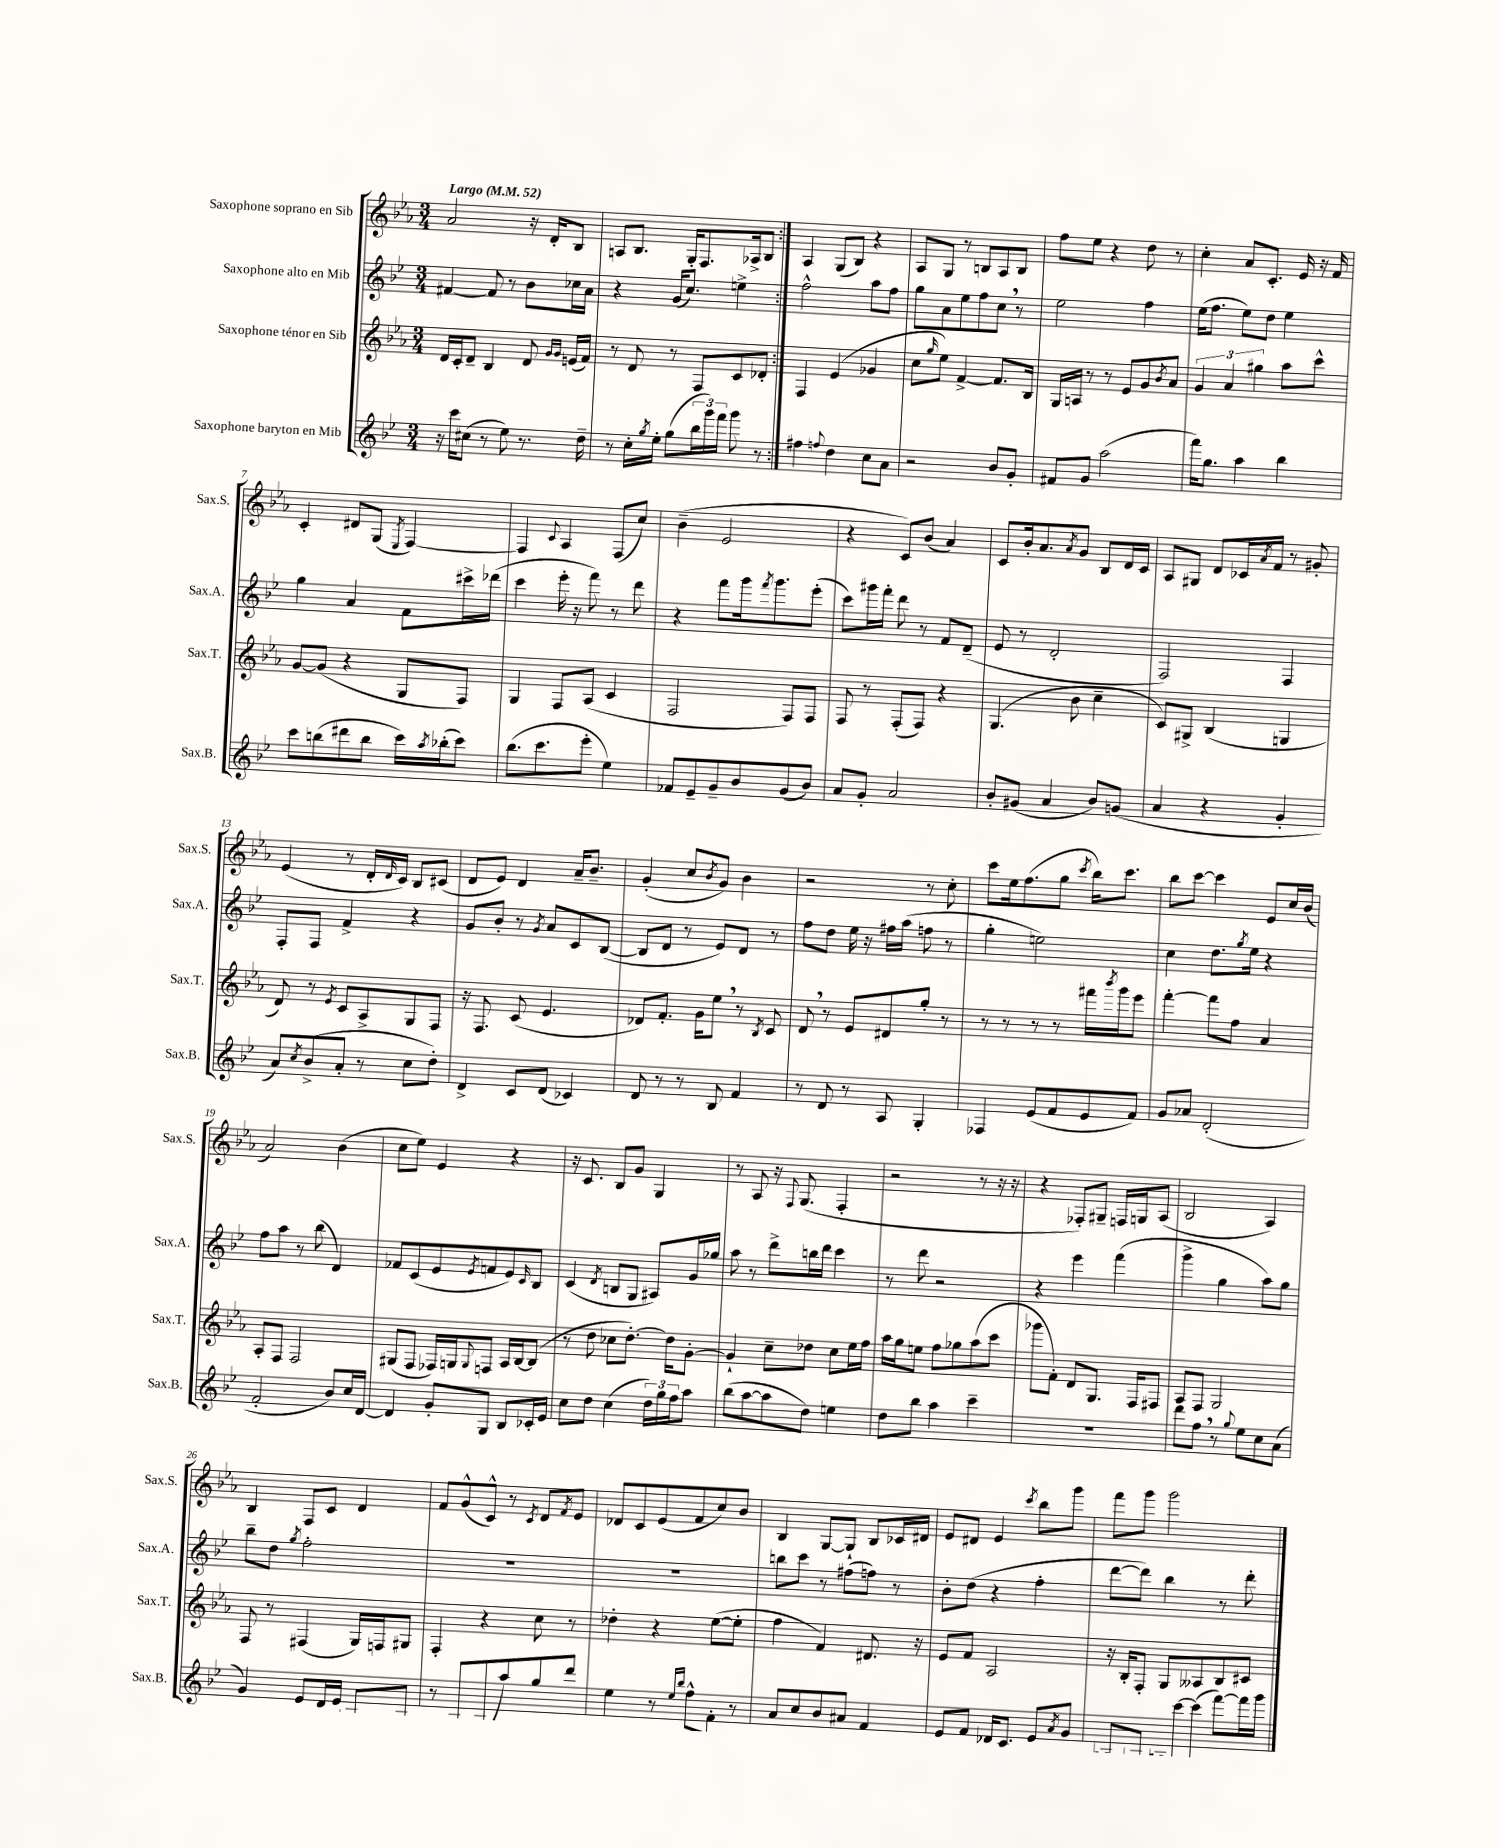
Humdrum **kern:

**kern	**kern	**kern	**kern
*part4	*part3	*part2	*part1
*staff4	*staff3	*staff2	*staff1
*I"Saxophone baryton en Mib	*I"Saxophone ténor en Sib	*I"Saxophone alto en Mib	*I"Saxophone soprano en Sib
*I'Sax.B.	*I'Sax.T.	*I'Sax.A.	*I'Sax.S.
*clefG2	*clefG2	*clefG2	*clefG2
*k[b-e-]	*k[b-e-a-]	*k[b-e-]	*k[b-e-a-]
*M3/4	*M3/4	*M3/4	*M3/4
*MM52	*MM52	*MM52	*MM52
=1	=1	=1	=1
!	!	!	!LO:TX:a:B:t=Largo
16r	16d/LL	[4f#X/	2a-/
16ccc\KL	16c'/J	.	.
(8cc#X\J	8d~/J	.	.
8r	4B-/	8f#/]	.
8ee-\)	.	8r	.
8.r	8d/	8b-\L	16r
.	.	.	16d'/KL
.	16qqg/LL	.	.
.	16qqg/JJ	.	.
.	(16en/LL	16cc-X\L	8B-/J
16dd~\	16f/JJ)	16a\JJ	.
=2	=2	=2	=2
8r	8r	4r	8An/L
16cc'\LL	8d/	.	8.B-/J
8qgg/	.	.	.
16ee-'\JJ	.	.	.
(8gg\L	8r	(16g/KL	.
.	.	8.cc/J)	16G'/KL
24bb-\L	8F/L	.	8.F/
24ggg\)	.	.	.
24fff\JJ	.	.	.
8ggg\	8c/	4een^\	.
.	.	.	16A-X^/k
8r	8d-X'/J	.	8B-/J
=3:|!	=3:|!	=3:|!	=3:|!
4ff#X\	4F/	2ff^^\	4A-/
8qqffn/	.	.	.
4dd\	(4e-/	.	(8G/L
.	.	.	8B-/J)
8cc\L	4g-X/	8aa\L	4r
8a\J	.	8ff\J	.
=4	=4	=4	=4
2r	8cc\L	8gg\L	8A-/L
.	16qqgg/	.	.
.	8ee-\J)	8a\	8G/J
.	[4f^/	8ee-\	8r
.	.	8ff\	8Bn/L
8b-/L	8.f/L]	8cc,\J	8A-/
8g'/J	.	8r	8B/J
.	16B-/Jk	.	.
=5	=5	=5	=5
8f#X/L	16G/LL	2ee-\	8ff\L
.	16An/JJ	.	.
8g/J	8r	.	8ee-\J
(2aa\	8r	.	4r
.	8e-/L	.	.
.	8g/	4ff\	8dd\
.	8qb-/	.	.
.	8a-/J	.	8r
=6	=6	=6	=6
16fff\KL)	6g/	(16ee-\KL	4cc'\
8.gg\J	.	8.ff\J	.
.	6a-/	.	.
4aa\	.	8ee-\L)	8a-/L
.	6gg#X\	.	.
.	.	8dd\J	8.c'/J
4bb-\	8aa-\L	4ee-\	.
.	.	.	16e-/
.	8ccc^^\J	.	16r
.	.	.	16f/
!!LO:LB:g=z
=7	=7	=7	=7
8ccc\L	[8g/L	4gg\	4c'/
(8bbn\	(8g/J]	.	.
8ddd#X\	4r	4a/	8d#X/L
8bb\J	.	.	(8G/J
.	.	.	8qE-/
16ccc\LL)	8G/L	8f\L	[4F/)
8qaa/	.	.	.
(16bb-X'\J	.	.	.
8ccc\J)	8F/J)	16ccc#X^\L	.
.	.	(16ddd-X\JJ	.
=8	=8	=8	=8
(8.bb-\L	4G/	4ccc\	4F/]
8.ccc\	.	.	.
.	.	.	8qqc/
.	8F/L	16eee-'\	4A-/
.	.	16r	.
8eee-'\J	(8A-/J	8fff\)	.
4ee-\)	4c/	8r	(8F/L
.	.	8ddd\	8cc/J)
=9	=9	=9	=9
8f-X/L	2F/	4r	(4b-~\
8e-~/	.	.	.
8g~/	.	8fff\L	2e-/
8b-/	.	16ggg\k	.
.	.	8qfff/	.
.	.	8.ggg\	.
(8g/	8F/L)	.	.
8b-/J)	8F/J	(8eee-'\J	.
=10	=10	=10	=10
8a/L	8F/	8ccc\L)	4r
8g'/J	8r	16ggg#X\L	.
.	.	16fff'\JJ	.
2a/	(8F'/L	8ddd\	8c/L)
.	8F/J)	8r	(8b-/J
.	4r	8f/L	4a-/)
.	.	(8d~/J	.
=11	=11	=11	=11
8b-'/L	(4.G/	8e-/	8c/L
(8g#X/J	.	8r	16b-'/k
.	.	.	8.a-/
4a/	.	2d'/	.
.	.	.	8qa-/
.	8b-\	.	8g/J
8b-/L)	4cc~\	.	8B-/L
(8gn/J	.	.	16d/L
.	.	.	16c/JJ
=12	=12	=12	=12
4a/	8c/L)	2F/)	8A-/L
.	8G#X^/J	.	8G#X/J
4r	(4B-/	.	8d/L
.	.	.	16c-X/L
.	.	.	8qa-/
.	.	.	16f/JJ
4g'/	4Gn/	4F/	8r
.	.	.	8g#X'/
!!LO:LB:g=z
=13	=13	=13	=13
8a/L)	8d/)	8F'/L	(4e-/
8qcc/	.	.	.
(8b-^/	8r	8F/J	.
.	8qe-/	.	.
8a'/J	8c/L	4f^/	8r
8r	8A-^/	.	16d'/LL
.	.	.	16qqd/
.	.	.	16c/JJ)
8cc\L	8G/	4r	8B-/L
8dd'\J)	8F/J	.	(8c#X/J
=14	=14	=14	=14
4d^/	16r	8g/L	8d/L
.	8.F/	.	.
.	.	8b-'/J	8e-/J)
8c/L	(8c/	8r	4d/
.	.	8qg/	.
(8d/J	4.e-/	8a/L	.
4c-X/)	.	8c/	16a-~/KL
.	.	.	8.b-~/J
.	.	([8B-/J	.
=15	=15	=15	=15
8d/	8d-X/L)	8B-/L]	(4g'/
8r	8.f'/J	8d/J	.
8r	.	8r	8cc/L
.	16g\KL	.	.
.	.	.	8qb-/
8B-/	8ee-,\J	8e-/L)	8g/J)
4f/	8r	8d/J	4b-\
.	8qB-/	.	.
.	8c/	8r	.
=16	=16	=16	=16
8r	8d,/	8ff\L	2r
8d/	8r	8dd\J	.
8r	8e-/L	16ee-\	.
.	.	16r	.
8A/	8d#X/	16ff#X\LL	.
.	.	(16aa\JJ	.
4G'/	8gg'/J	8ffn\	8r
.	8r	8r	8cc'\
=17	=17	=17	=17
4F-X/	8r	4gg'\	8ccc\L
.	8r	.	16ee-\k
.	.	.	(8.ff\
(8e-/L	8r	2een\)	.
8f/	8r	.	8gg\J
.	.	.	8qccc/
8e-/	16fff#X\LL	.	16bb-\KL)
.	8qbbb-/	.	.
.	16ggg\J	.	8.ccc\J
8f/J)	8eee-\J	.	.
=18	=18	=18	=18
8g/L	[4fff'\	4cc\	8bb-\L
8a-X/J	.	.	[8ccc\J
(2d'/	8fff\L]	8.dd\L	4ccc\]
.	8ff\J	.	.
.	.	8qgg/	.
.	.	16ee-\Jk	.
.	4a-/	4r	8e-/L
.	.	.	16cc/L
.	.	.	(16b-/JJ
!!LO:LB:g=z
=19	=19	=19	=19
2f'/	8A-'/L	8ff\L	2a-/)
.	8F/J	8aa\J	.
.	2F/	8r	.
.	.	(8bb-\	.
8b-/L)	.	4d/)	(4b-\
16cc/L	.	.	.
[16d/JJ	.	.	.
=20	=20	=20	=20
4d/]	(8G#X/L	8f-X/L	8cc\L
.	8F/J	(8c/	8ee-\J)
8g'/L	16F-X/LL)	8e-/	4e-/
.	16Gn/J	.	.
.	8qqG/	8qe-/	.
8G/J	8Fn/J	8fn/	.
8B-/L	16A-/LL	8e-/)	4r
.	[16B-/J	.	.
.	.	16qqc/	.
16c-X'/L	(8B-/J]	8B-/J	.
16e-/JJ	.	.	.
=21	=21	=21	=21
8cc\L	8r	(4c/	16r
.	.	.	8.c/
8dd\J	8dd\	.	.
.	.	8qd/	.
(4cc\	8cc-X\L	8Bn/L	8B-/L
.	[8.dd'\J)	8G/J	8g/J
24dd\LL)	.	8A#X/L)	4G/
24gg\	.	.	.
.	16dd\KL]	.	.
24ff\J	.	.	.
8aa\J	[8g'\J	16g/L	.
.	.	16gg-X/JJ	.
=22	=22	=22	=22
(8bb-\L	4g`/]	8aa\	8r
[8aa\	.	8r	8A-/
8aa\]	8cc~\L	8ddd^\L	16r
.	.	.	8qqF/
.	.	.	(8.G/
8dd\J)	8dd-X\J	16bbn\L	.
.	.	16ddd\JJ	.
4een\	8cc\L	4ccc\	4F'/
.	16ee-\L	.	.
.	16ff\JJ	.	.
=23	=23	=23	=23
8dd\L	16aa-\LL	8r	2r
.	16gg\J	.	.
8bb-\J	8een\J	8ddd\	.
4aa\	8ff\L	2r	.
.	8gg-X\	.	.
4ccc~\	(8aa-\	.	8r
.	8ccc\J	.	16r
.	.	.	16r
=24	=24	=24	=24
2.r	8ggg-X\L	4r	4r
.	8f'\J)	.	.
.	8d/L	4eee-\	8F-X'/L)
.	8.G/J	.	8G#X~/J
.	.	(4fff\	16Fn/LL
.	16F/KL	.	16Gn/J
.	8F#X/J	.	(8A-/J
=25	=25	=25	=25
8ddd\L	8A-/L	4ggg^\	2B-/
8ff,\J	8F/J	.	.
8r	2G/	4gg\	.
8qqgg/	.	.	.
8ee-\L	.	.	.
8cc\	.	8aa\L)	4A-/)
(8a\J	.	8gg\J	.
!!LO:LB:g=z
=26	=26	=26	=26
4g/)	8F/	8bb-~\L	4B-/
.	8r	8dd\J	.
.	.	8qgg/	.
8e-/L	(4F#X/	2ff'\	8F/L
(16d/L	.	.	8c/J
16e-/JJ	.	.	.
8F-X/L	16G/LL)	.	4d/
.	16Fn/J	.	.
8G/J)	8G#X/J	.	.
=27	=27	=27	=27
8r	4F'/	2.r	8f/L
(8F/L	.	.	(8g^^/
8F#X/	4r	.	8c^^/J)
8aa/)	.	.	8r
.	.	.	8qc/
8gg/	8cc\	.	8d/L
.	.	.	8qf/
8ddd/J	8r	.	8e-/J
=28	=28	=28	=28
4ee-\	4dd-X'\	2.r	8d-X/L
.	.	.	8c/
8r	4r	.	(8e-/
16qqee-/LL	.	.	.
16qqbb-/JJ	.	.	.
8ff^^\L	.	.	8f/
8f'\J	([8ee-\L	.	8cc/)
8r	8ee-'\J]	.	8b-/J
=29	=29	=29	=29
8a/L	4ff\	8bbn\L	4B-/
8cc/	.	8ccc\J	.
8b-/	4f/)	8r	[8G/L
8a#X/J	.	(8ff#X\L	8G`/J]
4f/	8.d#X/	8ffn\J)	8B-/L
.	.	8r	16c-X/L
.	16r	.	16d#X/JJ
=30	=30	=30	=30
8e-/L	8e-/L	8b-'\L	8e-/L
8f/J	8f/J	(8dd\J	8d#X/J
16d-X/KL	2A-/	4r	4e-/
8.c'/J	.	.	.
.	.	.	8qccc/
8e-/L	.	4ff'\	8bb-\L
8qa/	.	.	.
8g/J	.	.	8ggg\J
=31	=31	=31	=31
8A-X/L	16r	[8ddd\L	8fff\L
.	16B-'/KL	.	.
8G-X'/J	8F'/J	8ddd\J])	8ggg\J
16An\LL	8G/L	4bb-\	2ggg\
[16ccc\J	.	.	.
(8ccc\J]	8A--X/	.	.
[8fff\L)	8B-/	8r	.
16fff\L]	8c#X/J	8ddd'\	.
16ggg\JJ	.	.	.
==	==	==	==
*-	*-	*-	*-
